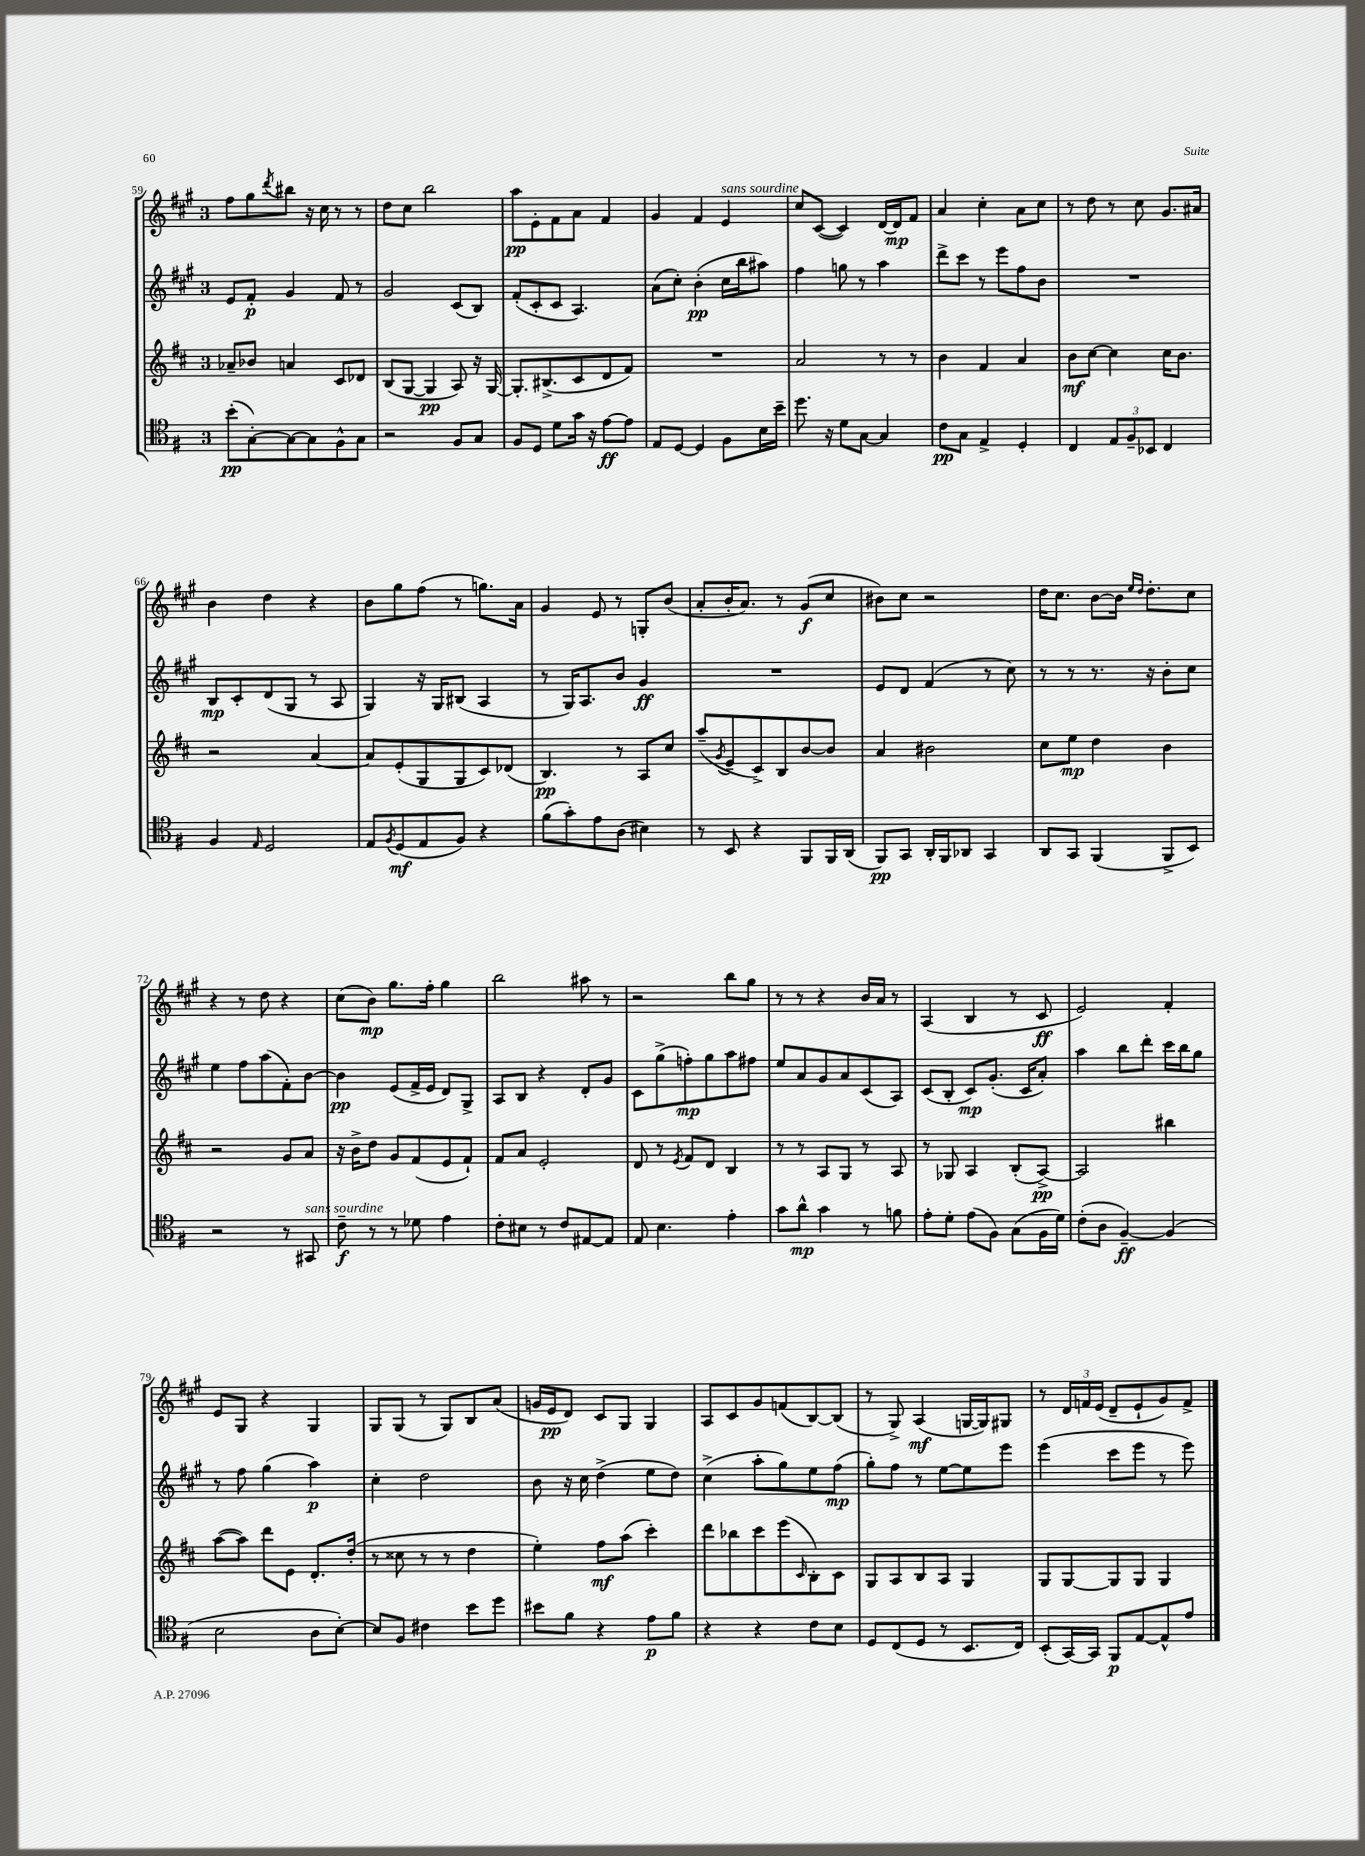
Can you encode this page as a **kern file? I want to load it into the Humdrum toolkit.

**kern	**dynam	**kern	**dynam	**kern	**dynam	**kern	**dynam
*part4	*part4	*part3	*part3	*part2	*part2	*part1	*part1
*staff4	*staff4	*staff3	*staff3	*staff2	*staff2	*staff1	*staff1
*clefC4	*	*clefG2	*	*clefG2	*	*clefG2	*
*k[f#]	*	*k[f#c#]	*	*k[f#c#g#]	*	*k[f#c#g#]	*
*M3/4	*	*M3/4	*	*M3/4	*	*M3/4	*
=59	=59	=59	=59	=59	=59	=59	=59
(8b'\L	pp	8a-X~/L	.	8e/L	.	8ff#\L	.
[8G'\)	.	8b-X/J	.	8f#'/J	p	8gg#\	.
.	.	.	.	.	.	8qddd/	.
8G\_	.	4an/	.	4g#/	.	8bb#X\J	.
8G\]	.	.	.	.	.	16r	.
.	.	.	.	.	.	16cc#\	.
8F#^^\	.	8c#/L	.	8f#/	.	8r	.
8G\J	.	8d-X/J	.	8r	.	8r	.
=60	=60	=60	=60	=60	=60	=60	=60
2r	.	(8B/L	.	2g#/	.	8dd\L	.
.	.	[8G/J	.	.	.	8cc#\J	.
.	.	4G/]	pp	.	.	2bb\	.
8F#/L	.	8A/)	.	(8c#/L	.	.	.
8G/J	.	16r	.	8B/J)	.	.	.
.	.	[16G/	.	.	.	.	.
=61	=61	=61	=61	=61	=61	=61	=61
8F#/L	.	8.G'/L]	.	(8f#'/L	.	8aa\L	pp
8D/J	.	.	.	8c#'/	.	8e'\	.
.	.	(8.B#X^/	.	.	.	.	.
8d\L	.	.	.	8c#/J	.	8f#\	.
16g\Jk	.	8c#/	.	4.A/)	.	8a\J	.
16r	.	.	.	.	.	.	.
[8e\L	ff	8d/	.	.	.	4f#/	.
8e\J]	.	8f#/J)	.	.	.	.	.
=62	=62	=62	=62	=62	=62	=62	=62
8E/L	.	2.r	.	(8a\L	.	4g#/	.
[8D/J	.	.	.	8cc#'\J)	.	.	.
4D/]	.	.	.	(4b'\	pp	4f#/	.
!	!	!	!	!	!	!LO:TX:a:i:t=sans sourdine	!
8F#\L	.	.	.	16cc#\LL	.	4e/	.
.	.	.	.	16bb\J	.	.	.
16B\L	.	.	.	8aa#X\J)	.	.	.
16b~\JJ	.	.	.	.	.	.	.
=63	=63	=63	=63	=63	=63	=63	=63
8.dd\	.	2a/	.	4ff#\	.	8cc#/L	.
.	.	.	.	.	.	([8c#/J	.
16r	.	.	.	.	.	.	.
8d\L	.	.	.	8ggn\	.	4c#/])	.
[8G\J	.	.	.	8r	.	.	.
4G/]	.	8r	.	4aa\	.	[16d/LL	.
.	.	.	.	.	.	16d/J]	mp
.	.	8r	.	.	.	8f#/J	.
=64	=64	=64	=64	=64	=64	=64	=64
8c\L	pp	4b\	.	8ddd^\L	.	4a/	.
8G\J	.	.	.	8ccc#\J	.	.	.
4E^/	.	4f#/	.	8r	.	4cc#'\	.
.	.	.	.	8eee\L	.	.	.
4D'/	.	4a/	.	8ff#\	.	8a\L	.
.	.	.	.	8b\J	.	8cc#\J	.
=65	=65	=65	=65	=65	=65	=65	=65
4C/	.	8b\L	mf	2.r	.	8r	.
.	.	[8cc#\J	.	.	.	8dd\	.
12E/L	.	4cc#\]	.	.	.	8r	.
12F#~/	.	.	.	.	.	.	.
.	.	.	.	.	.	8cc#\	.
12BB-X/J	.	.	.	.	.	.	.
4C/	.	16cc#\KL	.	.	.	8.g#/L	.
.	.	8.b\J	.	.	.	.	.
.	.	.	.	.	.	16a#X/Jk	.
!!LO:LB:g=z
=66	=66	=66	=66	=66	=66	=66	=66
4F#/	.	2r	.	8B/L	mp	4b\	.
.	.	.	.	8c#'/	.	.	.
16qqE/	.	.	.	.	.	.	.
2D/	.	.	.	(8d/	.	4dd\	.
.	.	.	.	8G#/J	.	.	.
.	.	[4a/	.	8r	.	4r	.
.	.	.	.	8A/	.	.	.
=67	=67	=67	=67	=67	=67	=67	=67
8E/L	.	8a/L]	.	4G#/)	.	8b\L	.
8qF#/	.	.	.	.	.	.	.
(8D/	mf	(8e'/	.	.	.	8gg#\	.
8E/	.	8G/	.	16r	.	(8ff#\J	.
.	.	.	.	16G#/KL	.	.	.
8F#/J)	.	8G/	.	(8B#X/J	.	8r	.
4r	.	8c#/)	.	4A/	.	8.ggn\L)	.
.	.	(8d-X/J	.	.	.	.	.
.	.	.	.	.	.	16a\Jk	.
=68	=68	=68	=68	=68	=68	=68	=68
(8f#\L	.	4.B/)	pp	8r	.	4g#/	.
8g'\)	.	.	.	16G#/KL)	.	.	.
.	.	.	.	8.A/	.	.	.
8e\	.	.	.	.	.	8e/	.
(8A\J	.	8r	.	8b/J	.	8r	.
4B#X\)	.	8A/L	.	4g#/	ff	8Gn'/L	.
.	.	8cc#/J	.	.	.	(8b/J	.
=69	=69	=69	=69	=69	=69	=69	=69
8r	.	(8aa~/L	.	2.r	.	8a'/L	.
.	.	8qg/	.	.	.	.	.
8BB/	.	8e~/	.	.	.	16b'/K	.
.	.	.	.	.	.	8.a/J)	.
4r	.	8c#^/)	.	.	.	.	.
.	.	8B/	.	.	.	8r	.
8FF#/L	.	[8b/	.	.	.	(8g#/L	f
16FF#/L	.	8b/J]	.	.	.	8cc#/J	.
(16AA/JJ	.	.	.	.	.	.	.
=70	=70	=70	=70	=70	=70	=70	=70
8FF#/L)	pp	4a/	.	8e/L	.	8b#X\L)	.
8GG/J	.	.	.	8d/J	.	8cc#\J	.
16AA'/LL	.	2b#X\	.	(4f#/	.	2r	.
16FF#/J	.	.	.	.	.	.	.
8AA-X/J	.	.	.	.	.	.	.
4GG/	.	.	.	8r	.	.	.
.	.	.	.	8cc#\)	.	.	.
=71	=71	=71	=71	=71	=71	=71	=71
8AA/L	.	8cc#\L	.	8r	.	16dd\KL	.
.	.	.	.	.	.	8.cc#\J	.
8GG/J	.	8ee\J	mp	8r	.	.	.
(4FF#/	.	4dd\	.	8.r	.	[8b\L	.
.	.	.	.	.	.	16b\Jk]	.
.	.	.	.	.	.	16qqee/LL	.
.	.	.	.	.	.	16qqdd/JJ	.
.	.	.	.	16r	.	8.dd'\L	.
8FF#^/L	.	4b\	.	8b'\L	.	.	.
8BB/J)	.	.	.	8cc#\J	.	8cc#\J	.
!!LO:LB:g=z
=72	=72	=72	=72	=72	=72	=72	=72
2r	.	2r	.	4ee\	.	4r	.
.	.	.	.	8ff#\L	.	8r	.
.	.	.	.	(8aa\	.	8dd\	.
8r	.	8g/L	.	8f#'\)	.	4r	.
!LO:TX:a:i:t=sans sourdine	!	!	!	!	!	!	!
8GG#X/	.	8a/J	.	[8b\J	.	.	.
=73	=73	=73	=73	=73	=73	=73	=73
8c~\	f	16r	.	4b\]	pp	(8cc#\L	.
.	.	16b^\KL	.	.	.	.	.
8r	.	8dd\J	.	.	.	8b\J)	mp
8r	.	8g/L	.	(8e/L	.	8.gg#\L	.
8d-X\	.	(8f#/	.	16f#^/L	.	.	.
.	.	.	.	16e/JJ	.	16ff#'\Jk	.
4e\	.	8e/	.	8d/L)	.	4gg#\	.
.	.	8f#`/J)	.	8G#^/J	.	.	.
=74	=74	=74	=74	=74	=74	=74	=74
8c'\L	.	8f#/L	.	8A/L	.	2bb\	.
8B#X\J	.	8a/J	.	8B/J	.	.	.
8r	.	2e'/	.	4r	.	.	.
8c/L	.	.	.	.	.	.	.
[8E#X/	.	.	.	8d'/L	.	8aa#X\	.
8E#/J]	.	.	.	8g#/J	.	8r	.
=75	=75	=75	=75	=75	=75	=75	=75
8E/	.	8d/	.	8c#\L	.	2r	.
4.B\	.	8r	.	(8gg#^\	.	.	.
.	.	8qe/	.	.	.	.	.
.	.	8f#/L	.	8ffn'\)	mp	.	.
.	.	8d/J	.	8gg#\	.	.	.
4e'\	.	4B/	.	8aa\	.	8bb\L	.
.	.	.	.	8ff#X\J	.	8gg#\J	.
=76	=76	=76	=76	=76	=76	=76	=76
8g\L	.	8r	.	8ee/L	.	8r	.
8a^^\J	mp	8r	.	8a/	.	8r	.
4g\	.	8A/L	.	8g#/	.	4r	.
.	.	8G/J	.	8a/	.	.	.
8r	.	8r	.	(8c#/	.	16b/LL	.
.	.	.	.	.	.	16a/JJ	.
8fn\	.	8A/	.	8A/J)	.	8r	.
=77	=77	=77	=77	=77	=77	=77	=77
8e'\L	.	8r	.	(8c#/L	.	(4A/	.
8d'\J	.	8G-X/	.	8B'/J	.	.	.
(8e\L	.	4A/	.	8c#/L)	mp	4B/	.
8F#\J)	.	.	.	(8.g#'/J	.	.	.
(8G\L	.	(8B'/L	.	.	.	8r	.
.	.	.	.	16c#/KL	.	.	.
16F#\L	.	[8A^/J)	pp	8a'/J)	.	8c#/	ff
16d\JJ)	.	.	.	.	.	.	.
=78	=78	=78	=78	=78	=78	=78	=78
(8c'\L	.	2A/]	.	4aa\	.	2e/)	.
8A\J	.	.	.	.	.	.	.
[4F#~/)	ff	.	.	8bb\L	.	.	.
.	.	.	.	8ddd'\J	.	.	.
(4F#/]	.	4bb#X\	.	16ccc#\LL	.	4f#'/	.
.	.	.	.	16bb\J	.	.	.
.	.	.	.	8gg#\J	.	.	.
!!LO:LB:g=z
=79	=79	=79	=79	=79	=79	=79	=79
2B\	.	([8aa\L	.	8r	.	8e/L	.
.	.	8aa\J])	.	8ff#\	.	8G#/J	.
.	.	8ddd\L	.	(4gg#\	.	4r	.
.	.	8e\J	.	.	.	.	.
8A\L	.	8.d'/L	.	4aa\)	p	4G#/	.
[8B'\J)	.	.	.	.	.	.	.
.	.	(16dd'/Jk	.	.	.	.	.
=80	=80	=80	=80	=80	=80	=80	=80
8B/L]	.	8r	.	4cc#'\	.	8G#/L	.
8F#/J	.	8cc##X\	.	.	.	(8G#/J	.
4c#X\	.	8r	.	2dd\	.	8r	.
.	.	8r	.	.	.	8G#/L)	.
8b\L	.	4dd\	.	.	.	8B/	.
8dd\J	.	.	.	.	.	(8a/J	.
=81	=81	=81	=81	=81	=81	=81	=81
8b#X\L	.	4ee'\)	.	8b\	.	16gn/LL	.
.	.	.	.	.	.	16e/J	pp
8f#\J	.	.	.	16r	.	8d/J)	.
.	.	.	.	16cc#\	.	.	.
4r	.	8ff#\L	mf	(4dd^\	.	8c#/L	.
.	.	(8aa\J	.	.	.	8G#/J	.
8e\L	p	4ccc#'\)	.	8ee\L	.	4G#/	.
8f#\J	.	.	.	8dd\J)	.	.	.
=82	=82	=82	=82	=82	=82	=82	=82
4r	.	8ddd\L	.	(4cc#^\	.	8A/L	.
.	.	8bb-X\	.	.	.	8c#/	.
4r	.	8ccc#\	.	8aa'\L	.	8g#/	.
.	.	(8eee\	.	8gg#\)	.	(8fn/	.
.	.	16qqc#/	.	.	.	.	.
8c\L	.	8B'\)	.	8ee\	.	[8B/)	.
8B\J	.	8c#\J	.	(8ff#\J	mp	(8B/J]	.
=83	=83	=83	=83	=83	=83	=83	=83
8D/L	.	8G/L	.	8gg#'\L)	.	8r	.
(8C/	.	8A/	.	8ff#\J	.	8G#^/)	.
8D/J	.	8B/	.	8r	.	(4A/	mf
8r	.	8A/J	.	[8ee\L	.	.	.
8.BB/L	.	4G/	.	8ee\]	.	[16Gn/LL	.
.	.	.	.	.	.	16G/J])	.
.	.	.	.	8eee\J	.	8G#X/J	.
16C/Jk)	.	.	.	.	.	.	.
=84	=84	=84	=84	=84	=84	=84	=84
(8BB'/L	.	8G/L	.	(4eee\	.	8r	.
[16GG/L)	.	[8G/	.	.	.	24d/LL	.
.	.	.	.	.	.	24fn/	.
16GG/JJ]	.	.	.	.	.	.	.
.	.	.	.	.	.	(24e/JJ	.
8FF#/L	p	8G/]	.	8ccc#\L	.	8d~/L	.
[8E/	.	8G/J	.	8eee\J	.	8e`/	.
8E^^/]	.	4G/	.	8r	.	8g#/)	.
8e/J	.	.	.	8eee\)	.	8f^/J	.
==	==	==	==	==	==	==	==
*-	*-	*-	*-	*-	*-	*-	*-
